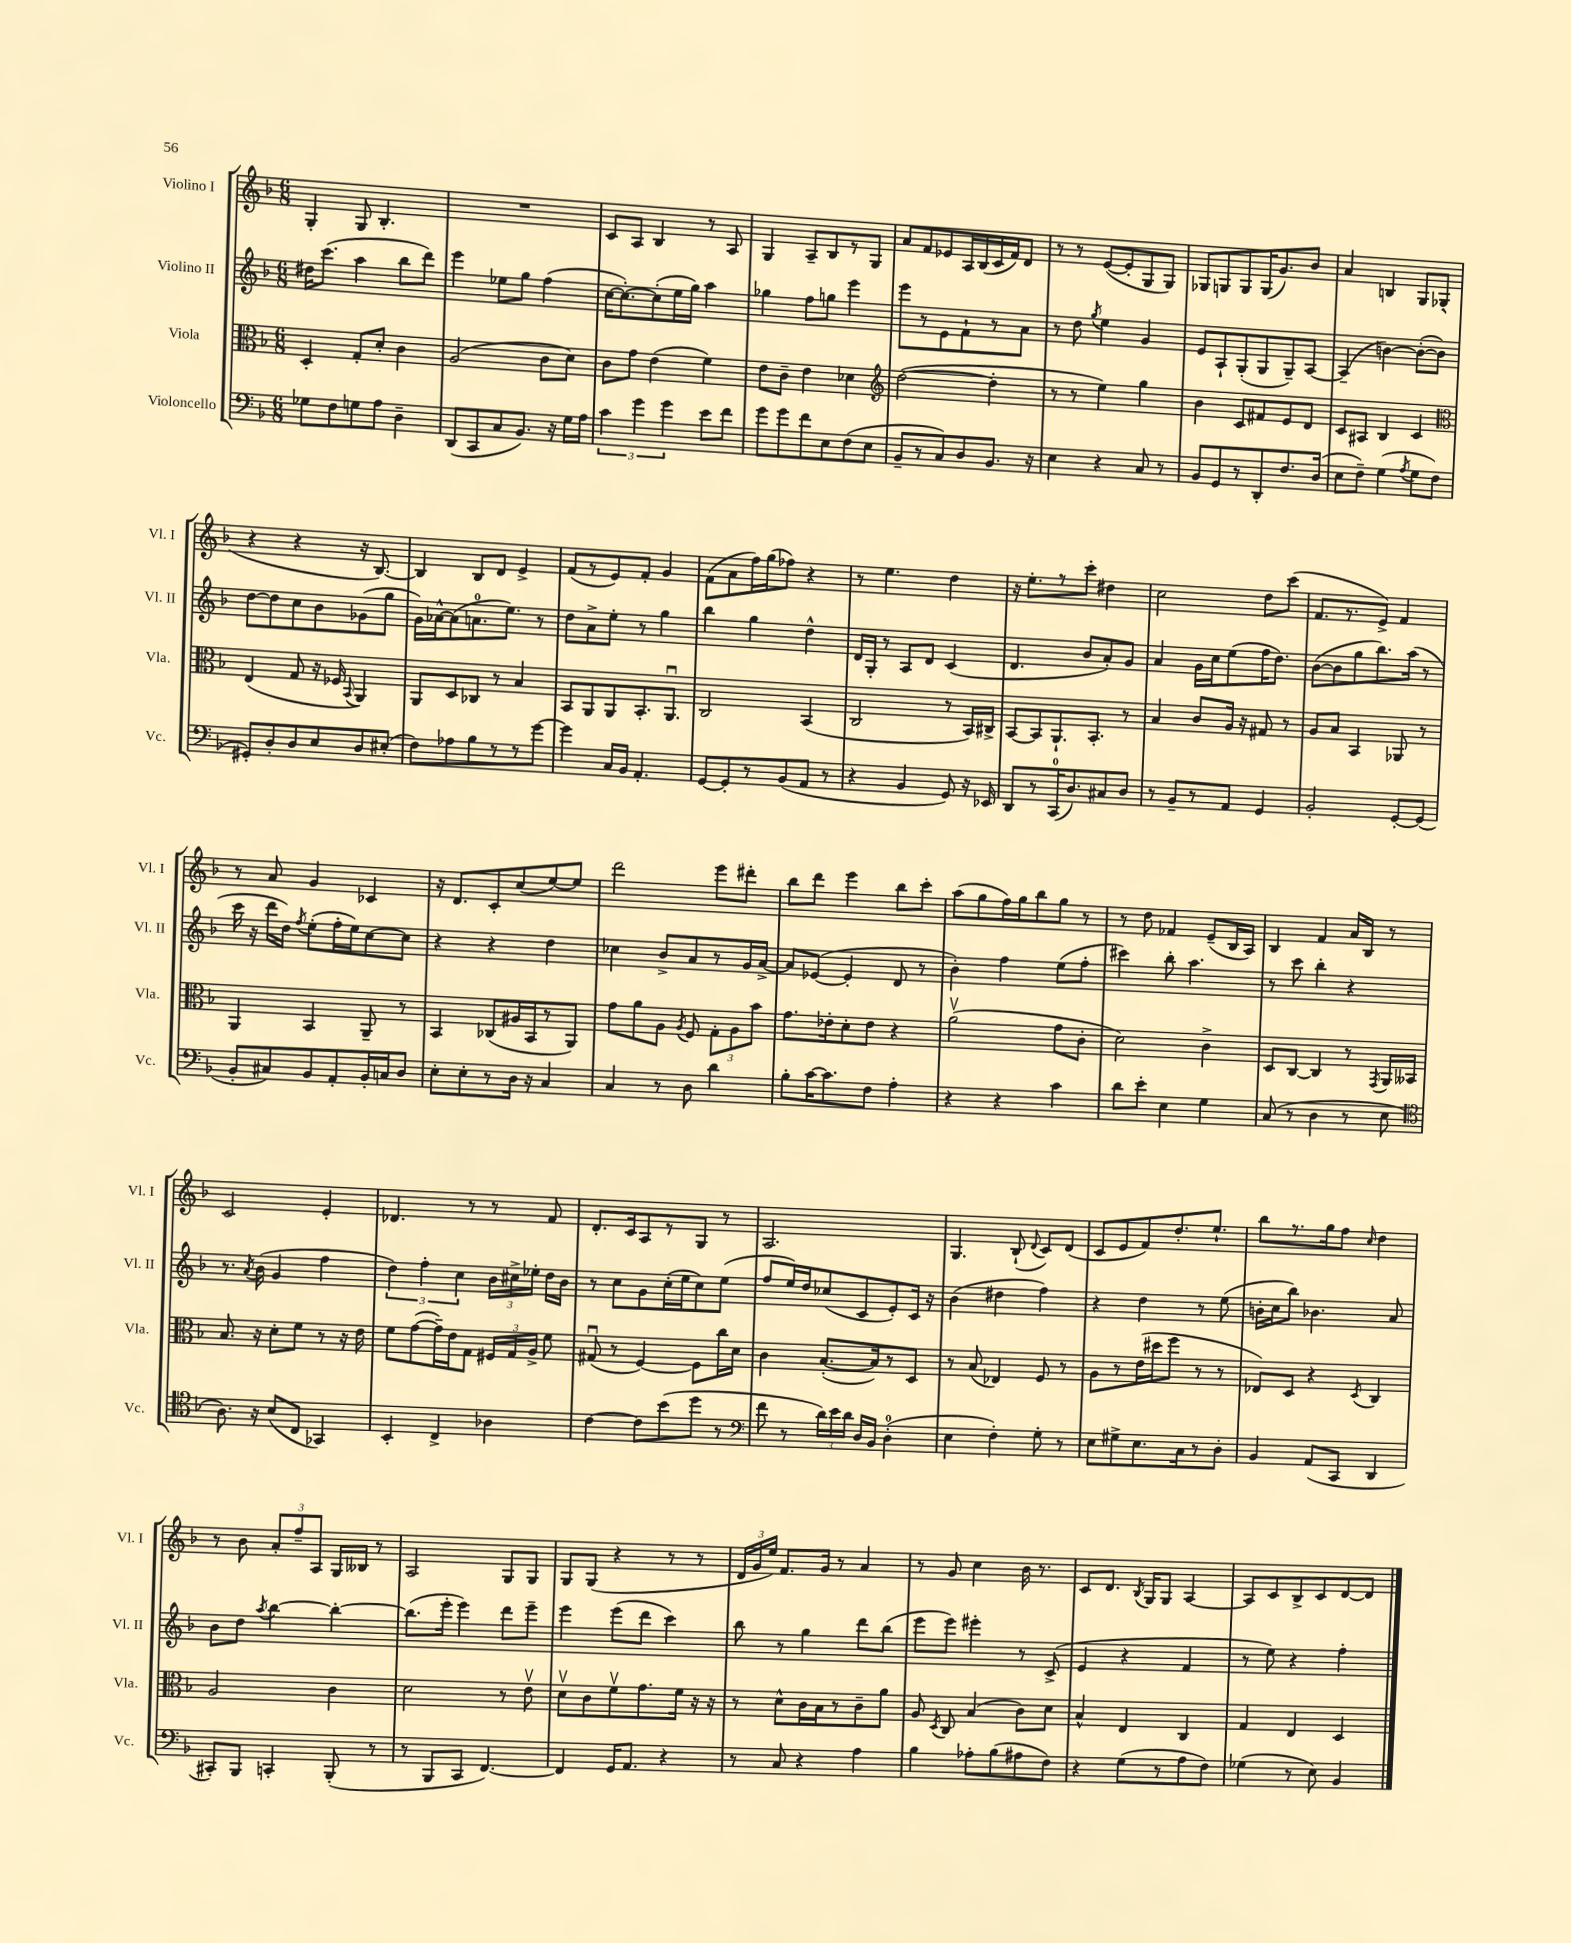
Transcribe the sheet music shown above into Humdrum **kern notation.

**kern	**kern	**kern	**kern
*staff4	*staff3	*staff2	*staff1
*clefF4	*clefC3	*clefG2	*clefG2
*k[b-]	*k[b-]	*k[b-]	*k[b-]
*M6/8	*M6/8	*M6/8	*M6/8
8G-	4D'	16dd#	4G'
.	.	(8.ccc	.
8F	.	.	.
8G	8G'	4aa	8G
8A	8d'	.	4.B-'
4D~	4c	8bb-	.
.	.	8ddd)	.
=	=	=	=
(8DD	(2A	4eee	2.r
8CC	.	.	.
8C	.	8ee-	.
8.BB-)	.	8gg	.
.	8c	(4ff	.
16r	.	.	.
16G	8d)	.	.
16A	.	.	.
=	=	=	=
6c	8c	[16cc	8c
.	.	8.cc'_)	.
.	8g	.	8A
6g	.	.	.
.	(4e	(8cc']	4B-
6g	.	.	.
.	.	16ee	.
.	.	16gg)	.
8e	4f)	4aa	8r
8f	.	.	8A
=	=	=	=
8g	8e	4gg-	4G
8g	8c~	.	.
8f	4e	8ff	8A~
8E	.	8gg	8B-
(8F	4d-	4eee	8r
8E	.	.	8G
=	=	=	=
*	*clefG2	*	*
8BB-~	([2dd	8eee	8a
8r	.	8r	8f
8C)	.	8e	8e-
8D	.	8f`	16A
.	.	.	(16B-
8.BB-	4dd']	8r	16c
.	.	.	16f)
.	.	8a	8d
16r	.	.	.
=	=	=	=
4E	8r	8r	8r
.	8r	8dd	8r
.	.	8qgg	.
4r	4ee)	4ee	([8e
.	.	.	8e']
8C	4gg	4g	8G
8r	.	.	8G)
=	=	=	=
8BB-	4b-	8e	8G-
8GG	.	8A`	8G
8r	8c	(8G'	8G
8DD'	8f#	8G	(16G
.	.	.	8.g)
8.F	8e	8G~)	.
.	8d	[8A	8b-
(16D	.	.	.
=	=	=	=
8E	8c	(4A~]	4a
8F~)	8A#	.	.
(4G	4B-	[4b)	4B
8qA	.	.	.
8G	4c	(8b'_	8G
8F	.	8b])	(8G-'
=	=	=	=
*	*clefC3	*	*
8GG#')	(4E	[8dd	4r
8D'	.	8dd]	.
8D	8G	8cc	4r
8E	16r	8b-	.
.	16F-	.	.
.	8qqBB-	.	.
8D	4AA)	(8g-	16r
.	.	.	[8.B-)
(8E#'	.	8gg	.
=	=	=	=
8F)	8AA	16g)	4B-]
.	.	[16a-^^	.
8A-	8D	(8a-]	.
8B-	8C-	8.a	8B-
8r	8r	.	8d
.	.	8.ee)	.
8r	4B-	.	4e^
[8g	.	8r	.
=	=	=	=
4g]	8BB-	8dd	(8f
.	8AA	8a^	8r
16C	8AA	8ee'	8e)
16BB-	.	.	.
4.AA'	8.BB-'	8r	8f'
.	.	4gg	4g
.	8.AAu	.	.
=	=	=	=
[8GG	2C	4bb-	(8f
8GG']	.	.	8a
8r	.	4gg	16ff)
.	.	.	(16gg
(8BB-	.	.	8ff-)
8AA	(4BB-	4dd^^	4r
8r	.	.	.
=	=	=	=
4r	2C	16d	8r
.	.	16G'	.
.	.	8r	4.ee
4BB-	.	8A	.
.	.	8d	.
8GG)	8r	(4c	4dd
16r	16BB-)	.	.
16EE-	16C#^	.	.
=	=	=	=
8DD	[8BB-	4.d	16r
.	.	.	8.ee'
8r	8BB-]	.	.
(16CC	8.AA`	.	8r
8.D)	.	.	.
.	.	8b-	8ccc'
.	8.BB-'	.	.
8C#	.	8a')	4dd#
8D	8r	8g	.
=	=	=	=
8r	4B-	4a	2cc
8BB-~	.	.	.
8r	8c	16g	.
.	.	16cc	.
8AA	16A	(8ee	.
.	16r	.	.
4GG	8G#	16ff	8dd
.	.	8.dd)	.
.	8r	.	(8ccc
=	=	=	=
2BB-'	8A	([8b-	8.f
.	8B-	8b-]	.
.	.	.	8.r
.	4BB-	8gg	.
.	.	8.bb-)	8e^)
[8GG'	8AA-	.	4f
.	.	(16aa	.
(8GG]	8r	8r	.
=	=	=	=
8BB-'	4AA	16ccc	8r
.	.	16r	.
8C#)	.	16ddd	8a
.	.	16dd)	.
.	.	8qff	.
8BB-	4BB-	(8ee'	4g
8AA'	.	16ff'	.
.	.	16ee)	.
16BB-'	8AA~	[8cc	4c-
16C	.	.	.
8D	8r	8cc]	.
=	=	=	=
8E'	4BB-	4r	16r
.	.	.	8.d
8E'	.	.	.
8r	(8C-	4r	8c'
16D	16A#	.	(8cc
16r	16BB-	.	.
4C	8r	4dd	[8ee)
.	8AA)	.	8ee]
=	=	=	=
4C	8g	4cc-	2ddd
.	8a	.	.
8r	8A	8b-^	.
.	8qA	.	.
8D	8F	8a	.
4d	12G'	8r	8eee
.	12A	.	.
.	.	16g	8ddd#'
.	12b-	.	.
.	.	[16a^	.
=	=	=	=
8B-'	8.g	8a]	8bb-
[16c	.	([8e-	8ddd
8.c]	16e-'	.	.
.	8d'	4e-']	4eee
8F	8e-	.	.
4A'	4r	8d	8bb-
.	.	8r	8ccc'
=	=	=	=
4r	(2av	4b-')	(8aa
.	.	.	8gg
4r	.	4ff	16ff)
.	.	.	16gg
.	.	.	8bb-
4c	8g	(8ee	8gg
.	8c'	8ff'	8r
=	=	=	=
8d	2d)	4ccc#)	8r
8e'	.	.	8dd
4E	.	8bb-'	4f-
.	.	4.aa	.
4G	4c^	.	(8e~
.	.	.	16B-
.	.	.	16A)
=	=	=	=
(8C	8D	8r	4B-
8r	[8C	8ccc	.
4D	4C]	4bb-'	4f
8r	8r	4r	16a
.	.	.	16B-
.	8qGG	.	.
8E	16AA	.	8r
.	16BB--	.	.
=	=	=	=
*clefC4	*	*	*
8.A)	8.B-	8.r	2c
.	.	8qa	.
16r	16r	(16b-	.
(8B-	8d'	4g	.
8C	8f	.	.
4GG-)	8r	4ff	4e'
.	16r	.	.
.	16e	.	.
=	=	=	=
4BB-'	8f	6dd)	4.d-
.	([8g	.	.
.	.	6ff'	.
4C^	16g~])	.	.
.	16e	.	.
.	.	6cc	.
.	8G	.	8r
4A-	24F#	24b-	8r
.	24G	24cc#^	.
.	24A^	24ee-'	.
.	8f	16dd	8f
.	.	16b-	.
=	=	=	=
[4c	(8G#u	8r	8.d'
.	8r	8cc	.
.	.	.	16c
8c]	[4F)	8g	8A
(8b-	.	(16cc'	8r
.	.	16ee	.
8dd	8F]	8cc)	8G
8r	16cc	(8ee	8r
.	16d	.	.
=	=	=	=
*clefF4	*	*	*
8f	4c	8ff	2.A
8r	.	16ee)	.
.	.	16dd	.
24d)	([8.B-'	(8cc-	.
24e	.	.	.
24d	.	.	.
16D	.	8c	.
16BB-	16B-])	.	.
(4D'	8r	8e')	.
.	8D	16c	.
.	.	16r	.
=	=	=	=
4E	8r	(4b-	4.G
.	(8B-	.	.
4F')	4E-)	4dd#	.
.	.	.	(8B-`
.	.	.	8qqd
8G'	8F	4ff)	8c)
8r	8r	.	(8d
=	=	=	=
8E	8A	4r	8c
8G#^	8r	.	8e
8.E	(16e	4dd	8f)
.	16dd#	.	.
.	8ff	.	8.dd'
16C	.	.	.
8r	8r	8r	.
.	.	.	8.ee`
8D'	8r	(8ee	.
=	=	=	=
4BB-	8E-)	16b'	8bb-
.	.	16cc	.
.	8D	8bb-)	8.r
(8AA	4r	4.b-	.
.	.	.	16gg
8CC	.	.	8ff
.	8qD	.	16qqcc
4DD	4C	.	4dd
.	.	8a	.
=	=	=	=
8CC#')	2A	8b-	8r
8BBB-	.	8dd	8b-
.	.	8qaa	.
4CC'	.	[4bb-	12a'
.	.	.	12ff~
.	.	.	12A
(8BBB-'	4c	4bb-'_	16G
.	.	.	16B--
8r	.	.	8r
=	=	=	=
8r	2d	(8.bb-]	2A
8BBB-	.	.	.
.	.	16eee'	.
8CC	.	4eee)	.
[4.FF)	.	.	.
.	8r	8ddd	8G
.	8ev	8eee~	8G
=	=	=	=
4FF]	8dv	4eee	8G
.	8c	.	(8G
16GG	8fv	(8eee	4r
8.AA	.	.	.
.	8.g	8ddd	.
4r	.	4ccc)	8r
.	16f	.	.
.	16r	.	8r
.	16r	.	.
=	=	=	=
8r	8r	8bb-	24d
.	.	.	24g
.	.	.	24ee)
8C	8d^^	8r	8.f
4r	16c	4gg	.
.	16B-	.	16g
.	8r	.	8r
4A	8c~	8ddd	4a
.	8a	(8bb-	.
=	=	=	=
4B-	8A	8eee	8r
.	8qD	.	.
.	8C	8eee)	8g
8A-'	(4B-	4eee#'	4cc
(8B-	.	.	.
8A#	8c)	8r	16b-
.	.	.	8.r
8F)	8d	(8c^	.
=	=	=	=
4r	4B-^^	4e	8c
.	.	.	8.d
(8G	4E	4r	.
.	.	.	8qB-
.	.	.	16G
8r	.	.	8G
8A	4C	4f	[4A
8F)	.	.	.
=	=	=	=
(4G-	4G	8r	8A]
.	.	8ee)	8c
8r	4E	4r	8B-^
8E)	.	.	8c
4BB-	4D	4ff'	[8d
.	.	.	8d]
==	==	==	==
*-	*-	*-	*-
